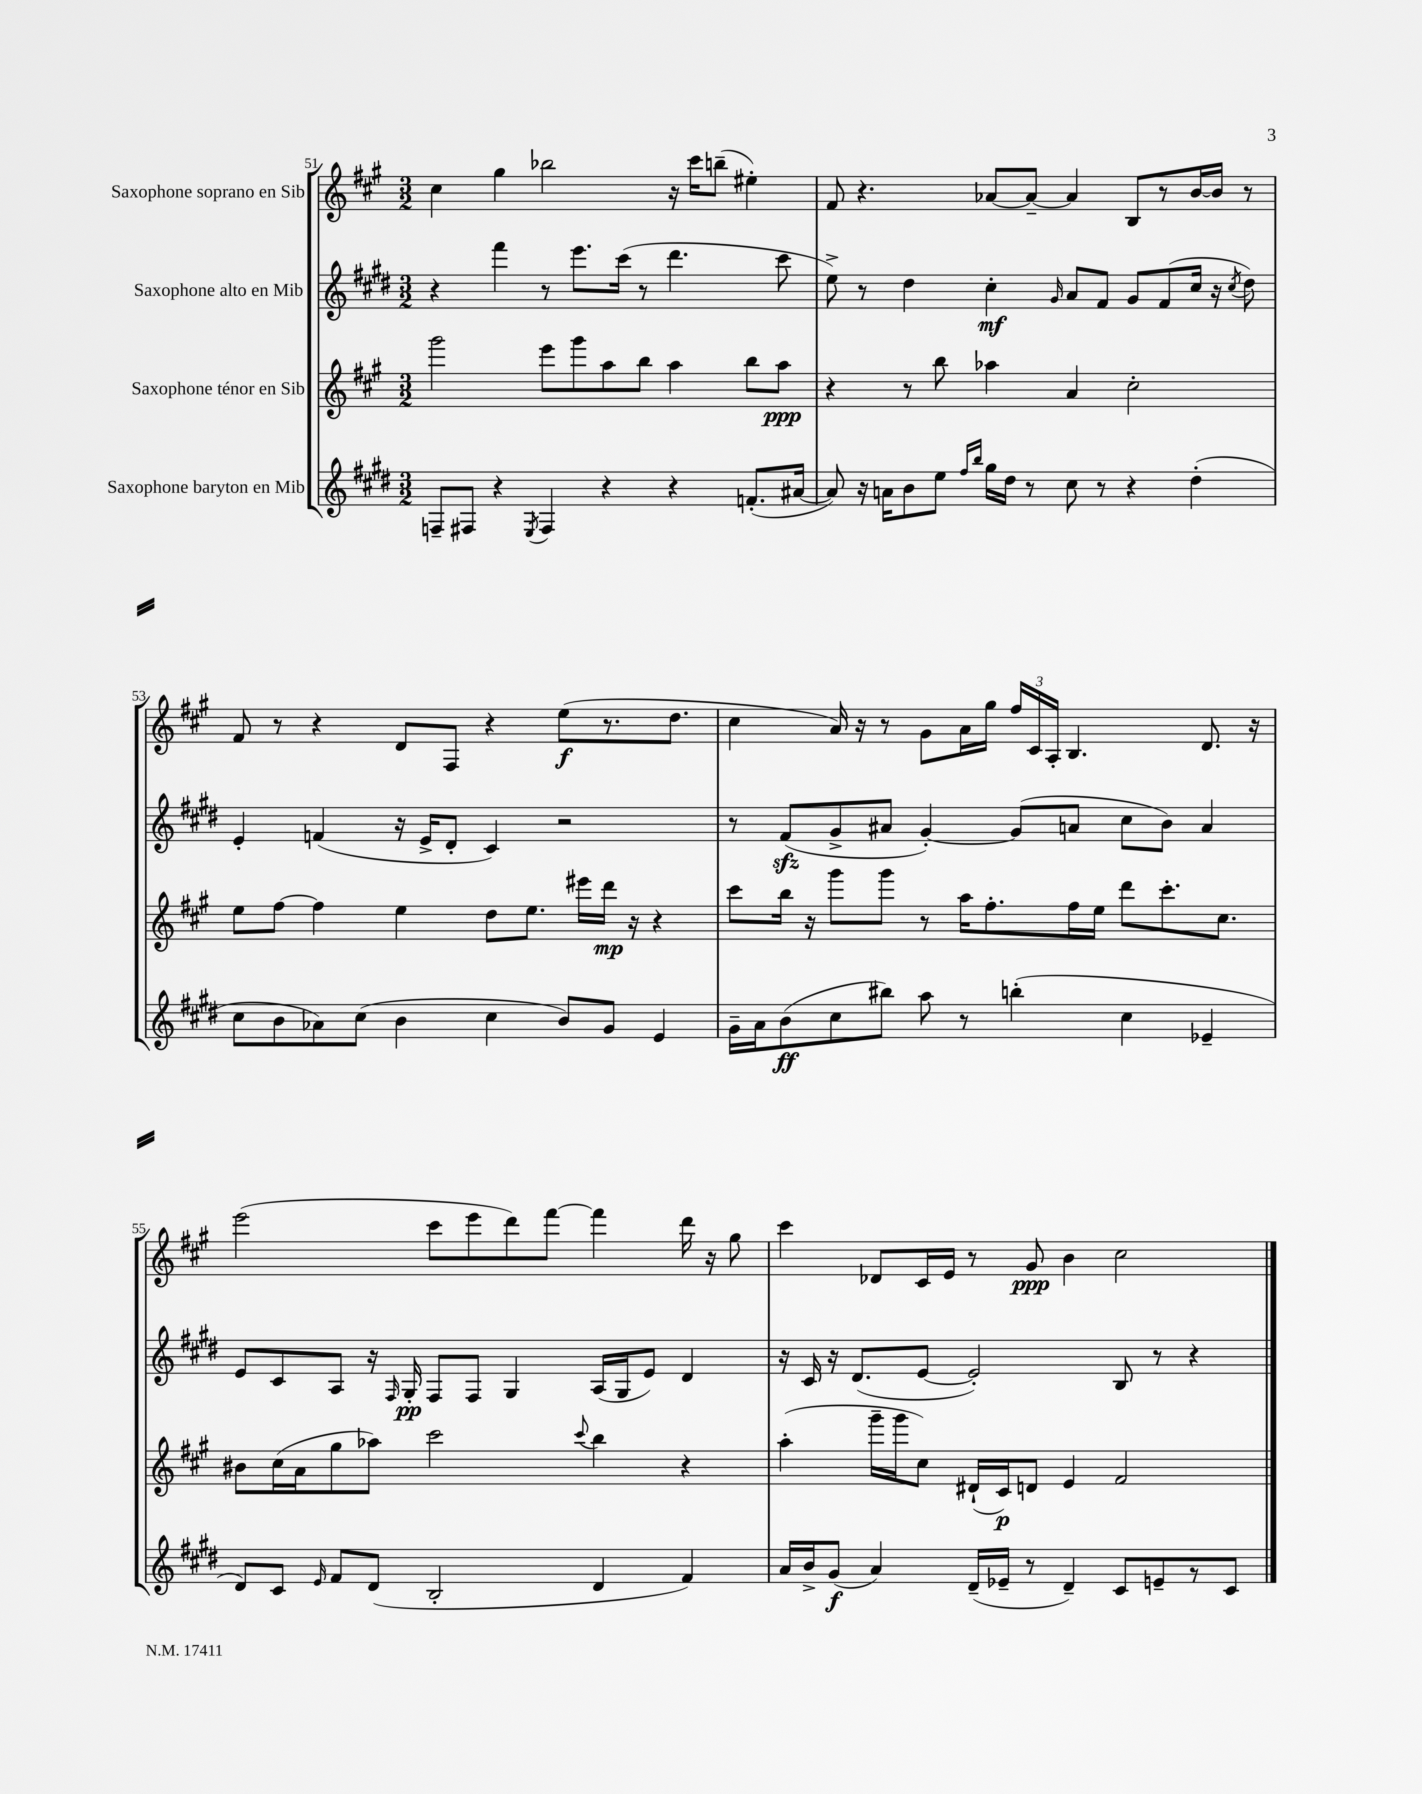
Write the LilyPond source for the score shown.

<<
\new StaffGroup <<
\new Staff = "s0" \with { instrumentName = "Saxophone soprano en Sib" } {
    \clef treble \key a \major \numericTimeSignature \time 3/2
    \autoBeamOff cis''4 gis''4 bes''2 r16 cis'''16[ b''8]--( eis''4-.) |
    fis'8 r4. aes'8[~ aes'8]~-- aes'4 b8[ r8 b'16~ b'16] r8 |
    fis'8 r8 r4 d'8[ fis8] r4 e''8[\f( r8. d''8.] |
    cis''4 a'16) r16 r8 gis'8[ a'16 gis''16] \tuplet 3/2 { fis''16[ cis'16 a16]-. } b4. d'8. r16 |
    e'''2( cis'''8[ e'''8 d'''8) fis'''8]~ fis'''4 d'''16 r16 gis''8 |
    cis'''4 des'8[ cis'16 e'16] r8 gis'8\ppp b'4 cis''2 \bar "|." |
}
\new Staff = "s1" \with { instrumentName = "Saxophone alto en Mib" } {
    \clef treble \key e \major \numericTimeSignature \time 3/2
    \autoBeamOff r4 fis'''4 r8 e'''8.[ cis'''16]( r8 dis'''4. cis'''8 |
    e''8->) r8 dis''4 cis''4-.\mf \grace { gis'16 } a'8[ fis'8] gis'8[ fis'8( cis''16] r16 \acciaccatura { cis''8 } dis''8) |
    e'4-. f'4( r16 e'16[-> dis'8]-. cis'4) r2 |
    r8 fis'8[\sfz( gis'8-> ais'8] gis'4~-.) gis'8[( a'8] cis''8[ b'8]) a'4 |
    e'8[ cis'8 a8] r16 \grace { fis16 } gis16-.\pp fis8[ fis8] gis4 a16[( gis16 e'8]) dis'4 |
    r16 cis'16 r16 dis'8.[( e'8]~ e'2-.) b8 r8 r4 \bar "|." |
}
\new Staff = "s2" \with { instrumentName = "Saxophone ténor en Sib" } {
    \clef treble \key a \major \numericTimeSignature \time 3/2
    \autoBeamOff gis'''2 e'''8[ gis'''8 a''8 b''8] a''4 b''8[ a''8]\ppp |
    r4 r8 b''8 aes''4 a'4 cis''2-. |
    e''8[ fis''8]~ fis''4 e''4 d''8[ e''8.] eis'''16[ d'''16]\mp r16 r4 |
    cis'''8[ b''16] r16 gis'''8[ gis'''8] r8 a''16[ fis''8.-. fis''16 e''16] d'''8[ cis'''8.-. cis''8.] |
    bis'8[ cis''16( a'16 gis''8 aes''8]) cis'''2 \appoggiatura { cis'''8 } b''4 r4 |
    a''4-.( gis'''16[-- gis'''16 cis''8]) dis'16[-!( cis'16\p) d'8] e'4 fis'2 \bar "|." |
}
\new Staff = "s3" \with { instrumentName = "Saxophone baryton en Mib" } {
    \clef treble \key e \major \numericTimeSignature \time 3/2
    \autoBeamOff f8[-- fis8] r4 \acciaccatura { e8 } fis4 r4 r4 f'8.[-.( ais'16]~ |
    ais'8) r16 a'16[ b'8 e''8] \grace { fis''16[ b''16] } gis''16[ dis''16] r8 cis''8 r8 r4 dis''4-.( |
    cis''8[ b'8 aes'8) cis''8]( b'4 cis''4 b'8[) gis'8] e'4 |
    gis'16[-- a'16 b'8\ff( cis''8 bis''8]) a''8 r8 b''4-.( cis''4 ees'4-- |
    dis'8[) cis'8] \grace { e'16 } fis'8[ dis'8]( b2-. dis'4 fis'4) |
    a'16[ b'16-> gis'8]\f( a'4) dis'16[--( ees'16]-- r8 dis'4--) cis'8[ e'8-- r8 cis'8] \bar "|." |
}
>>
>>
\layout { \context { \Score currentBarNumber = #51 } }
